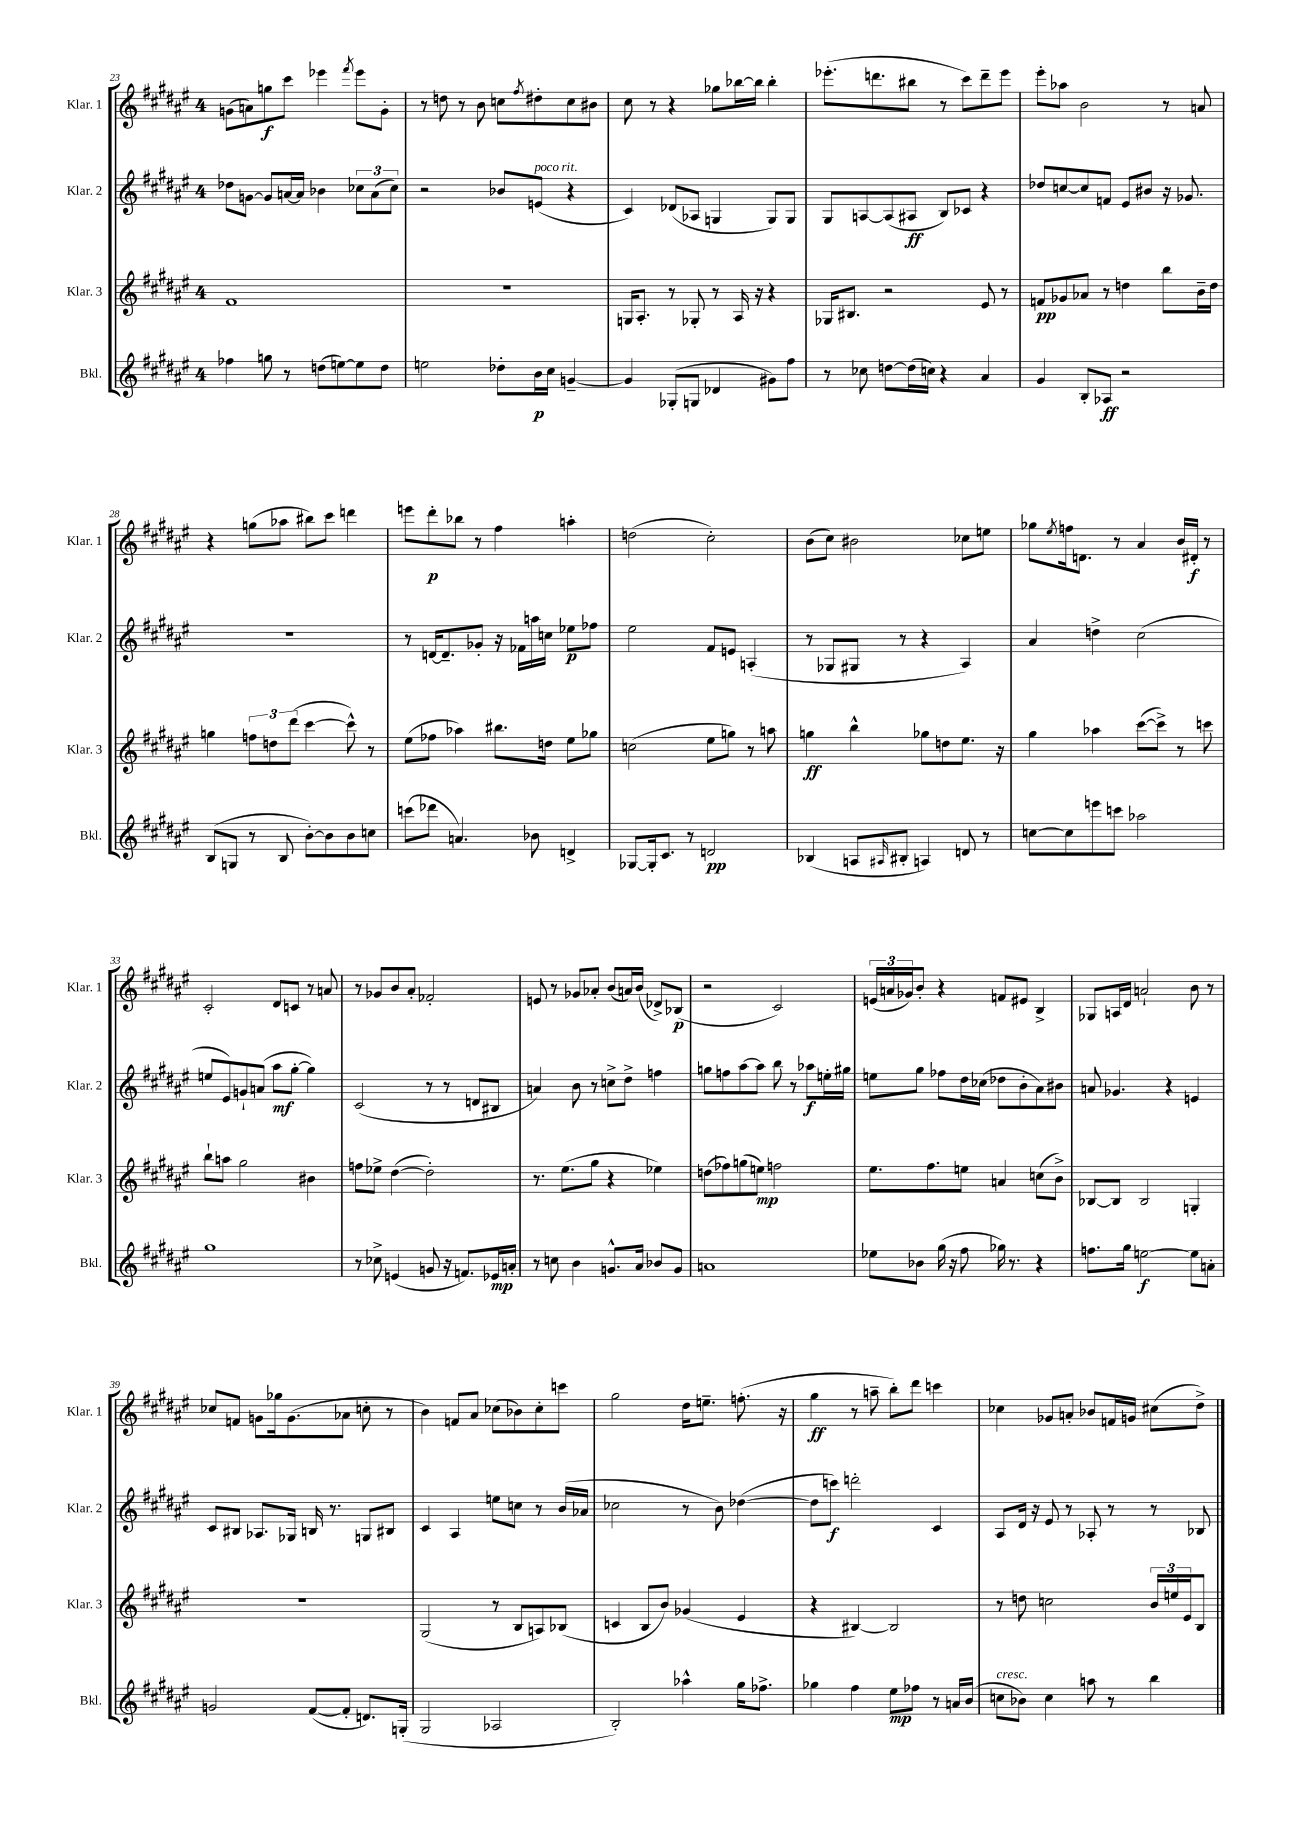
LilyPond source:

<<
\new StaffGroup <<
\new Staff = "s0" \with { instrumentName = "Klar. 1" shortInstrumentName = "Klar. 1" } {
    \clef treble \key fis \major \once \override Staff.TimeSignature.style = #'single-digit \time 4/4
    g'8( a'8) g''8\f cis'''8 ees'''4 \acciaccatura { fis'''8 } ees'''8 g'8-. |
    r8 d''8 r8 b'8 c''8 \acciaccatura { fis''8 } dis''8-. c''8 bis'8 |
    cis''8 r8 r4 ges''8 bes''16~ bes''16 bes''4-. |
    ees'''8.-.( d'''8. bis''8 r8 cis'''8) d'''8-- ees'''8 |
    eis'''8-. aes''8 b'2 r8 a'8 |
    r4 g''8( aes''8 bis''8) cis'''8 d'''4 |
    e'''8 dis'''8-.\p bes''8 r8 fis''4 a''4-. |
    d''2( cis''2-.) |
    b'8( cis''8) bis'2 ces''8 e''8 |
    ges''8 \acciaccatura { eis''8 } f''16 d'8. r8 ais'4 b'16 dis'16-.\f r8 |
    cis'2-. dis'8 c'8 r8 a'8 |
    r8 ges'8 b'8 ais'8-. fes'2-. |
    e'8 r8 ges'8 aes'8-. b'8( a'16) b'16( des'8->) bes8\p( |
    r2 cis'2) |
    \tuplet 3/2 { e'16( a'16 ges'16) } b'8-. r4 f'8 eis'8 b4-> |
    ges8 a16 dis'16 a'2-! b'8 r8 |
    ces''8 f'8 g'8 ges''16 g'8.( aes'8 c''8-. r8 |
    b'4) f'8 ais'8 ces''8( bes'8) ces''8-. c'''8 |
    gis''2 dis''16 e''8.-- f''8.-.( r16 |
    gis''4\ff r8 a''8-- b''8-.) dis'''8 c'''4 |
    ces''4 ges'8 a'8-. bes'8 f'16 g'16 cis''8( dis''8->) \bar "|." |
}
\new Staff = "s1" \with { instrumentName = "Klar. 2" shortInstrumentName = "Klar. 2" } {
    \clef treble \key fis \major \once \override Staff.TimeSignature.style = #'single-digit \time 4/4
    des''8 g'8~ g'8 a'16~ a'16 bes'4 \tuplet 3/2 { ces''8 a'8( ces''8) } |
    r2 bes'8 e'8^\markup { \italic "poco rit." }( r4 |
    cis'4) des'8( aes8 g4 g8) g8 |
    gis8 a8~ a8( ais8\ff b8) ces'8 r4 |
    des''8 c''8~ c''8 f'8 eis'8 bis'8 r16 ges'8. |
    r1 |
    r8 d'16~ d'8.-- ges'8-. r16 fes'16 a''16 c''16 ees''8\p fes''8 |
    eis''2 fis'8 e'8 a4-.( |
    r8 ges8 gis8 r8 r4 ais4) |
    ais'4 d''4-> cis''2( |
    e''8 eis'8) g'8-! a'8( ais''8\mf gis''8~-. gis''4) |
    cis'2( r8 r8 d'8 bis8 |
    a'4) b'8 r8 c''8-> dis''8-> f''4 |
    g''8 f''8 ais''8~ ais''8 b''8 r8 aes''8\f e''16-. gis''16 |
    e''8 gis''8 fes''8 dis''16 ces''16( des''8 b'8-. ais'8) bis'8 |
    a'8 ges'4. r4 e'4 |
    cis'8 bis8 aes8. ges16 b16 r8. g8 bis8 |
    cis'4 ais4 e''8 c''8 r8 b'16( aes'16 |
    ces''2 r8 b'8) des''4~( |
    des''8 c'''8\f) d'''2-. cis'4 |
    ais8 dis'16 r16 eis'8 r8 aes8-. r8 r8 bes8 \bar "|." |
}
\new Staff = "s2" \with { instrumentName = "Klar. 3" shortInstrumentName = "Klar. 3" } {
    \clef treble \key fis \major \once \override Staff.TimeSignature.style = #'single-digit \time 4/4
    fis'1 |
    r1 |
    g16 ais8.-. r8 ges8-. r8 ais16 r16 r4 |
    ges16 bis8. r2 eis'8 r8 |
    f'8\pp ges'8 aes'8 r8 d''4 b''8 b'16-- d''16 |
    g''4 \tuplet 3/2 { f''8 d''8 dis'''8( } cis'''4~ cis'''8-^) r8 |
    eis''8( fes''8 aes''4) bis''8. d''16 eis''8 ges''8 |
    c''2( eis''8 g''8) r8 a''8 |
    g''4\ff b''4-^ ges''8 d''8 eis''8. r16 |
    gis''4 aes''4 cis'''8~( cis'''8->) r8 c'''8 |
    b''8-! a''8 gis''2 bis'4 |
    f''8 ees''8-> dis''4~( dis''2-.) |
    r8. eis''8.( gis''8 r4 ees''4) |
    d''8( fes''8) g''8( e''8\mp) f''2 |
    eis''8. fis''8. e''8 a'4 c''8( b'8->) |
    bes8~ bes8 bes2 g4-. |
    R1 |
    gis2( r8 b8 a8) bes8( |
    c'4 b8 b'8) ges'4( eis'4 |
    r4 bis4~) bis2 |
    r8 d''8 c''2 \tuplet 3/2 { b'16 e''16 eis'16 } b8 \bar "|." |
}
\new Staff = "s3" \with { instrumentName = "Bkl." shortInstrumentName = "Bkl." } {
    \clef treble \key fis \major \once \override Staff.TimeSignature.style = #'single-digit \time 4/4
    fes''4 g''8 r8 d''8( e''8~) e''8 d''8 |
    e''2 des''8-. b'16\p cis''16 g'4~-- |
    g'4 ges8-.( g8 des'4 gis'8) fis''8 |
    r8 ces''8 d''8~ d''16( c''16) r4 ais'4 |
    gis'4 b8-. aes8\ff r2 |
    b8( g8 r8 b8 b'8~-.) b'8 b'8 c''8 |
    c'''8( des'''8 a'4.) bes'8 d'4-> |
    ges8~ ges16-. cis'8. r8 d'2\pp |
    bes4( a8 \grace { ais16 } bis8-. a4) d'8 r8 |
    c''8~ c''8 e'''8 c'''8 aes''2 |
    gis''1 |
    r8 ces''8-> e'4( g'8 r16 f'8.) ees'16\mp a'16-. |
    r8 c''8 b'4 g'8.-^ ais'16 bes'8 g'8 |
    a'1 |
    ees''8 bes'8 gis''16( r16 fis''8 ges''16) r8. r4 |
    f''8. gis''16 e''2~\f e''8 a'8-. |
    g'2 fis'8~( fis'8-. d'8.) g16-.( |
    gis2 aes2 |
    b2-.) aes''4-^ gis''16 fes''8.-> |
    ges''4 fis''4 eis''8\mp fes''8 r8 a'16 b'16( |
    c''8^\markup { \italic "cresc." } bes'8) c''4 a''8 r8 b''4 \bar "|." |
}
>>
>>
\layout { \context { \Score currentBarNumber = #23 } }
